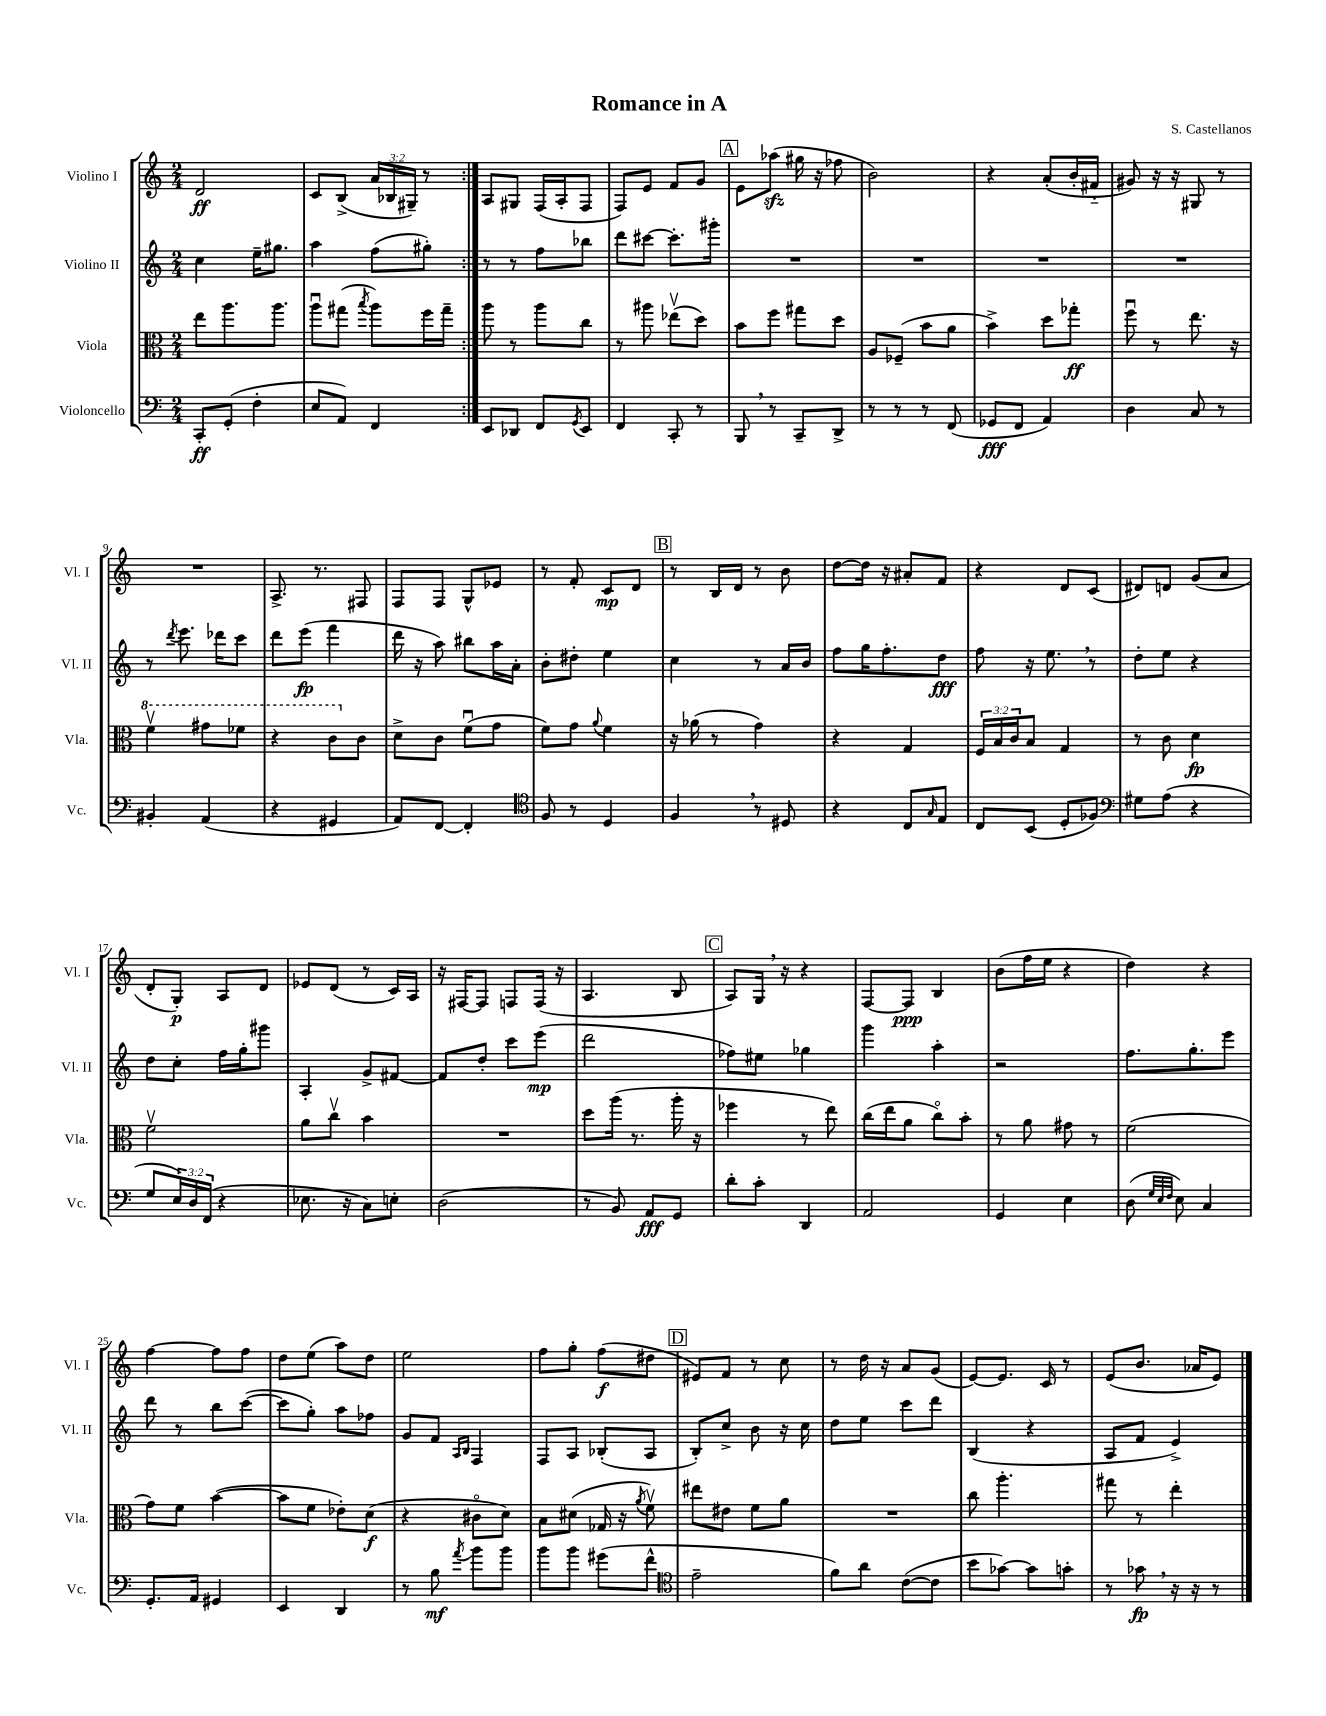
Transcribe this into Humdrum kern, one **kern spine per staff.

**kern	**dynam	**kern	**dynam	**kern	**dynam	**kern	**dynam
*part4	*part4	*part3	*part3	*part2	*part2	*part1	*part1
*staff4	*staff4	*staff3	*staff3	*staff2	*staff2	*staff1	*staff1
*I"Violoncello	*	*I"Viola	*	*I"Violino II	*	*I"Violino I	*
*I'Vc.	*	*I'Vla.	*	*I'Vl. II	*	*I'Vl. I	*
*clefF4	*	*clefC3	*	*clefG2	*	*clefG2	*
*k[]	*	*k[]	*	*k[]	*	*k[]	*
*M2/4	*	*M2/4	*	*M2/4	*	*M2/4	*
=1	=1	=1	=1	=1	=1	=1	=1
8CC'/L	ff	8ee\L	.	4cc\	.	2d/	ff
(8GG'/J	.	8.aa\	.	.	.	.	.
4F'\	.	.	.	16ee~\KL	.	.	.
.	.	8.aa\J	.	8.gg#X\J	.	.	.
=2	=2	=2	=2	=2	=2	=2	=2
8E/L	.	8aau\L	.	4aa\	.	8c/L	.
8AA/J)	.	(8gg#X\J	.	.	.	(8B^/J	.
.	.	8qbb/	.	.	.	.	.
4FF/	.	8aa\L)	.	(8ff\L	.	24a/LL	.
.	.	.	.	.	.	24B-X/	.
.	.	.	.	.	.	24G#X~/JJ)	.
.	.	16ff\L	.	8gg#X'\J)	.	8r	.
.	.	16gg#~\JJ	.	.	.	.	.
=3:|!	=3:|!	=3:|!	=3:|!	=3:|!	=3:|!	=3:|!	=3:|!
8EE/L	.	8aa\	.	8r	.	8A/L	.
8DD-X/J	.	8r	.	8r	.	8G#X/J	.
8FF/L	.	8aa\L	.	8ff\L	.	(16F/LL	.
.	.	.	.	.	.	16A'/J	.
8qGG/	.	.	.	.	.	.	.
8EE/J	.	8cc\J	.	8bb-X\J	.	8F/J	.
=4	=4	=4	=4	=4	=4	=4	=4
4FF/	.	8r	.	8ddd\L	.	8F/L)	.
.	.	8aa#X\	.	[8ccc#X\J	.	8e/J	.
8CC'/	.	(8ee-Xv\L	.	8.ccc#'\L]	.	8f/L	.
8r	.	8dd\J)	.	.	.	8g/J	.
.	.	.	.	16ggg#X'\Jk	.	.	.
!!LO:REH:place=s1:t=A
=5	=5	=5	=5	=5	=5	=5	=5
8BBB,/	.	8b\L	.	2r	.	8e\L	.
8r	.	8ff\J	.	.	.	(8aa-Xzz\J	.
8CC~/L	.	8gg#X\L	.	.	.	16gg#X\	.
.	.	.	.	.	.	16r	.
8DD^/J	.	8dd\J	.	.	.	8ff-X\	.
=6	=6	=6	=6	=6	=6	=6	=6
8r	.	8A/L	.	2r	.	2b\)	.
8r	.	(8F-X~/J	.	.	.	.	.
8r	.	8b\L	.	.	.	.	.
(8FF/	.	8a\J	.	.	.	.	.
=7	=7	=7	=7	=7	=7	=7	=7
8GG-X/L	fff	4b^\)	.	2r	.	4r	.
8FF/J	.	.	.	.	.	.	.
4AA/)	.	8dd\L	.	.	.	(8a'/L	.
.	.	8gg-X'\J	ff	.	.	16b'/L	.
.	.	.	.	.	.	16f#X/JJ	.
=8	=8	=8	=8	=8	=8	=8	=8
4D\	.	8ffu\	.	2r	.	8g#X/)	.
.	.	8r	.	.	.	16r	.
.	.	.	.	.	.	16r	.
8C/	.	8.ee\	.	.	.	8G#X/	.
8r	.	.	.	.	.	8r	.
.	.	16r	.	.	.	.	.
!!LO:LB:g=z
=9	=9	=9	=9	=9	=9	=9	=9
*	*	*8va	*	*	*	*	*
4BB#X'/	.	4ffv\	.	8r	.	2r	.
.	.	.	.	8qddd/	.	.	.
.	.	.	.	8.eee\	.	.	.
(4AA/	.	8gg#X\L	.	.	.	.	.
.	.	.	.	16ddd-X\KL	.	.	.
.	.	8ff-X\J	.	8ccc\J	.	.	.
=10	=10	=10	=10	=10	=10	=10	=10
4r	.	4r	.	8ddd\L	.	8.A^/	.
.	.	.	.	(8eee\J	fp	.	.
.	.	.	.	.	.	8.r	.
4GG#X/	.	8cc\L	.	4fff\	.	.	.
*	*	*X8va	*	*	*	*	*
.	.	8c\J	.	.	.	8F#X/	.
=11	=11	=11	=11	=11	=11	=11	=11
8AA/L)	.	8d^\L	.	16ddd\	.	8F/L	.
.	.	.	.	16r	.	.	.
[8FF/J	.	8c\J	.	8aa\)	.	8F/J	.
4FF'/]	.	(8fu\L	.	8bb#X\L	.	8G^^/L	.
.	.	8g\J	.	16aa\L	.	8e-X/J	.
.	.	.	.	16a'\JJ	.	.	.
=12	=12	=12	=12	=12	=12	=12	=12
*clefC4	*	*	*	*	*	*	*
8F/	.	8f\L)	.	8b'\L	.	8r	.
8r	.	8g\J	.	8dd#X'\J	.	8f'/	.
.	.	8qqa/	.	.	.	.	.
4D/	.	4f\	.	4ee\	.	8c/L	mp
.	.	.	.	.	.	8d/J	.
!!LO:REH:place=s1:t=B
=13	=13	=13	=13	=13	=13	=13	=13
4F,/	.	16r	.	4cc\	.	8r	.
.	.	(16a-X\	.	.	.	.	.
.	.	8r	.	.	.	16B/LL	.
.	.	.	.	.	.	16d/JJ	.
8r	.	4g\)	.	8r	.	8r	.
8D#X/	.	.	.	16a/LL	.	8b\	.
.	.	.	.	16b/JJ	.	.	.
=14	=14	=14	=14	=14	=14	=14	=14
4r	.	4r	.	8ff\L	.	[8dd\L	.
.	.	.	.	16gg\K	.	16dd\Jk]	.
.	.	.	.	8.ff'\	.	16r	.
8C/L	.	4G/	.	.	.	8a#X'/L	.
16qqG/	.	.	.	.	.	.	.
8E/J	.	.	.	8dd\J	fff	8f/J	.
=15	=15	=15	=15	=15	=15	=15	=15
8C/L	.	24F/LL	.	8ff\	.	4r	.
.	.	24B/	.	.	.	.	.
.	.	24c/J	.	.	.	.	.
(8BB/J	.	8B/J	.	16r	.	.	.
.	.	.	.	8.ee,\	.	.	.
8D'/L	.	4G/	.	.	.	8d/L	.
8F-X/J)	.	.	.	8r	.	(8c/J	.
=16	=16	=16	=16	=16	=16	=16	=16
*clefF4	*	*	*	*	*	*	*
8G#X\L	.	8r	.	8dd'\L	.	8d#X/L)	.
(8A\J	.	8c\	.	8ee\J	.	8dn/J	.
4r	.	4d\	fp	4r	.	(8g/L	.
.	.	.	.	.	.	8a/J	.
!!LO:LB:g=z
=17	=17	=17	=17	=17	=17	=17	=17
8G/L	.	2fv\	.	8dd\L	.	8d'/L	.
24E/L)	.	.	.	8cc'\J	.	8G'/J)	p
24D/	.	.	.	.	.	.	.
(24FF/JJ	.	.	.	.	.	.	.
4r	.	.	.	16ff\LL	.	8A/L	.
.	.	.	.	16gg'\J	.	.	.
.	.	.	.	8ggg#X\J	.	8d/J	.
=18	=18	=18	=18	=18	=18	=18	=18
8.E-X\	.	8a\L	.	4A'/	.	8e-X/L	.
.	.	8ccv\J	.	.	.	(8d/J	.
16r	.	.	.	.	.	.	.
8C\L)	.	4b\	.	8g^/L	.	8r	.
8En'\J	.	.	.	[8f#X/J	.	16c/LL)	.
.	.	.	.	.	.	16A/JJ	.
=19	=19	=19	=19	=19	=19	=19	=19
(2D\	.	2r	.	8f#/L]	.	16r	.
.	.	.	.	.	.	[16F#X/KL	.
.	.	.	.	8dd'/J	.	8F#/J]	.
.	.	.	.	8ccc\L	.	8Fn/L	.
.	.	.	.	(8eee\J	mp	(16F/Jk	.
.	.	.	.	.	.	16r	.
=20	=20	=20	=20	=20	=20	=20	=20
8r	.	8dd\L	.	2ddd\	.	4.A/	.
8BB/)	.	(16aa\Jk	.	.	.	.	.
.	.	8.r	.	.	.	.	.
8AA/L	fff	.	.	.	.	.	.
8GG/J	.	16aa'\	.	.	.	8B/	.
.	.	16r	.	.	.	.	.
!!LO:REH:place=s1:t=C
=21	=21	=21	=21	=21	=21	=21	=21
8d'\L	.	4ff-X\	.	8ff-X\L)	.	8A/L)	.
8c'\J	.	.	.	8ee#X\J	.	16G,/Jk	.
.	.	.	.	.	.	16r	.
4DD/	.	8r	.	4gg-X\	.	4r	.
.	.	8ee\)	.	.	.	.	.
=22	=22	=22	=22	=22	=22	=22	=22
2AA/	.	(16cc\LL	.	4ggg\	.	[8F/L	.
.	.	16ee\J	.	.	.	.	.
.	.	8a\J	.	.	.	8F/J]	ppp
.	.	8cc\L)	.	4aa'\	.	4B/	.
.	.	8b'\J	.	.	.	.	.
=23	=23	=23	=23	=23	=23	=23	=23
4GG/	.	8r	.	2r	.	(8b\L	.
.	.	8a\	.	.	.	16ff\L	.
.	.	.	.	.	.	16ee\JJ	.
4E\	.	8g#X\	.	.	.	4r	.
.	.	8r	.	.	.	.	.
=24	=24	=24	=24	=24	=24	=24	=24
(8D\	.	(2f\	.	8.ff\L	.	4dd\)	.
32qqG/LLL	.	.	.	.	.	.	.
32qqE/	.	.	.	.	.	.	.
32qqF/JJJ	.	.	.	.	.	.	.
8E\)	.	.	.	.	.	.	.
.	.	.	.	8.gg'\	.	.	.
4C/	.	.	.	.	.	4r	.
.	.	.	.	8eee\J	.	.	.
!!LO:LB:g=z
=25	=25	=25	=25	=25	=25	=25	=25
8.GG'/L	.	8g\L)	.	8ddd\	.	[4ff\	.
.	.	8f\J	.	8r	.	.	.
16AA/Jk	.	.	.	.	.	.	.
4GG#X/	.	([4b\	.	8bb\L	.	8ff\L]	.
.	.	.	.	([8ccc\J	.	8ff\J	.
=26	=26	=26	=26	=26	=26	=26	=26
4EE/	.	8b\L]	.	8ccc\L]	.	8dd\L	.
.	.	8f\J	.	8gg'\J)	.	(8ee\J	.
4DD/	.	8e-X'\L)	.	8aa\L	.	8aa\L)	.
.	.	(8d\J	f	8ff-X\J	.	8dd\J	.
=27	=27	=27	=27	=27	=27	=27	=27
8r	.	4r	.	8g/L	.	2ee\	.
8B\	mf	.	.	8f/J	.	.	.
.	.	.	.	16qqA/LL	.	.	.
8qa/	.	.	.	16qqB/JJ	.	.	.
8b\L	.	8c#X\L	.	4F/	.	.	.
8b\J	.	8d\J)	.	.	.	.	.
=28	=28	=28	=28	=28	=28	=28	=28
8b\L	.	8B\L	.	8F/L	.	8ff\L	.
8b\J	.	(8d#X\J	.	8A/J	.	8gg'\J	.
(8g#X\L	.	16G-X/	.	(8B-X'/L	.	(8ff\L	f
.	.	16r	.	.	.	.	.
.	.	8qa/	.	.	.	.	.
8f^^\J	.	8fv\)	.	8A/J	.	8dd#X\J	.
!!LO:REH:place=s1:t=D
=29	=29	=29	=29	=29	=29	=29	=29
*clefC4	*	*	*	*	*	*	*
2e~\	.	8ee#X\L	.	8B'/L)	.	8e#X/L)	.
.	.	8e#X\J	.	8cc^/J	.	8f/J	.
.	.	8f\L	.	8b\	.	8r	.
.	.	8a\J	.	16r	.	8cc\	.
.	.	.	.	16cc\	.	.	.
=30	=30	=30	=30	=30	=30	=30	=30
8f\L)	.	2r	.	8dd\L	.	8r	.
8a\J	.	.	.	8ee\J	.	16dd\	.
.	.	.	.	.	.	16r	.
([8c\L	.	.	.	8ccc\L	.	8a/L	.
8c\J]	.	.	.	8ddd\J	.	(8g/J	.
=31	=31	=31	=31	=31	=31	=31	=31
8b\L	.	8cc\	.	(4B/	.	[8e/L)	.
[8g-X\J)	.	4.aa'\	.	.	.	8.e/J]	.
8g-\L]	.	.	.	4r	.	.	.
.	.	.	.	.	.	16c/	.
8gn'\J	.	.	.	.	.	8r	.
=32	=32	=32	=32	=32	=32	=32	=32
8r	.	8gg#X\	.	8A/L	.	(8e/L	.
8g-X,\	fp	8r	.	8f/J	.	8.b/J	.
16r	.	4ee'\	.	4e^/)	.	.	.
16r	.	.	.	.	.	16a-X/KL	.
8r	.	.	.	.	.	8e/J)	.
==	==	==	==	==	==	==	==
*-	*-	*-	*-	*-	*-	*-	*-
